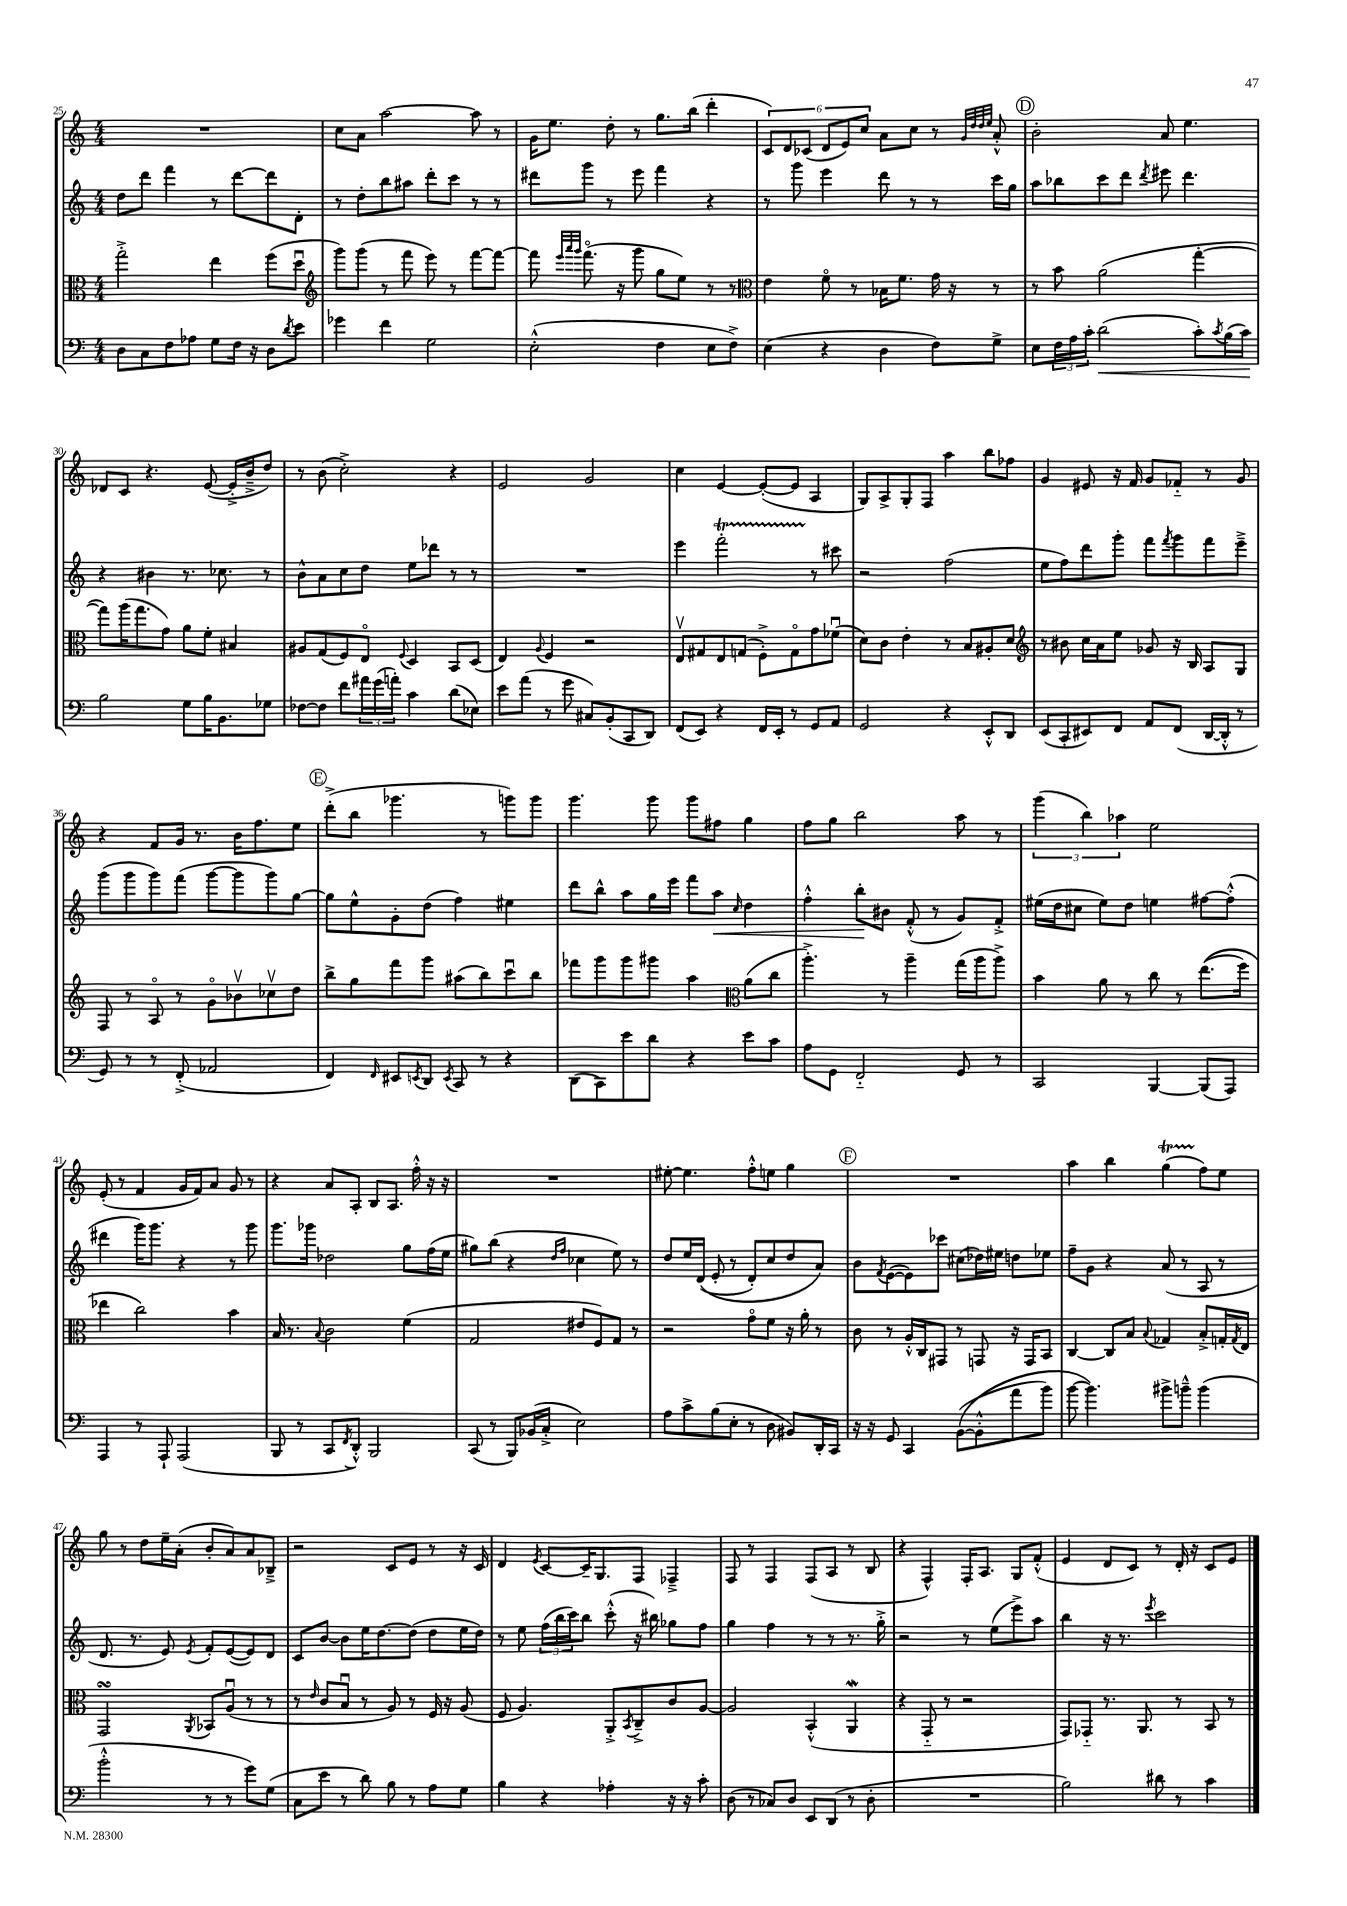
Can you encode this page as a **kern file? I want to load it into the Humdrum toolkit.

**kern	**dynam	**kern	**kern	**dynam	**kern
*part4	*part4	*part3	*part2	*part2	*part1
*staff4	*staff4	*staff3	*staff2	*staff2	*staff1
*clefF4	*	*clefC3	*clefG2	*	*clefG2
*k[]	*	*k[]	*k[]	*	*k[]
*M4/4	*	*M4/4	*M4/4	*	*M4/4
=25	=25	=25	=25	=25	=25
8D\L	.	2gg'^\	8dd\L	.	1r
8C\	.	.	8ddd\J	.	.
8F\	.	.	4fff\	.	.
8A-X\J	.	.	.	.	.
8G\L	.	4ee\	8r	.	.
16F\Jk	.	.	[8ddd\L	.	.
16r	.	.	.	.	.
8D\L	.	(8ff\L	8ddd\]	.	.
8qd/	.	.	.	.	.
8e\J	.	8ddu\J	8d'\J	.	.
=26	=26	=26	=26	=26	=26
*	*	*clefG2	*	*	*
4g-X\	.	8ggg\L)	8r	.	8cc\L
.	.	(8ggg\J	8dd'\L	.	8a\J
4f\	.	8r	8bb\	.	[2aa\
.	.	8fff\	8aa#X\J	.	.
2G\	.	8eee\)	8ddd'\L	.	.
.	.	8r	8ccc\J	.	.
.	.	[8fff\L	8r	.	8aa\]
.	.	8fff\J_	8r	.	8r
=27	=27	=27	=27	=27	=27
(2E'^^\	.	8fff\]	8ddd#X\L	.	16g\KL
.	.	.	.	.	8.ee\J
.	.	32qqeee/LLL	.	.	.
.	.	32qqaaa/	.	.	.
.	.	32qqggg/JJJ	.	.	.
.	.	(8.fff\	8ggg\J	.	.
.	.	.	8r	.	8dd'\
.	.	16r	.	.	.
.	.	8ggg\	8eee\	.	8r
4F\	.	8gg\L	4fff\	.	8.gg\L
.	.	8ee\J)	.	.	.
.	.	.	.	.	(16bb\Jk
8E\L	.	8r	4r	.	4ddd'\
8F^\J)	.	8r	.	.	.
=28	=28	=28	=28	=28	=28
*	*	*clefC3	*	*	*
(4E\	.	4e\	8r	.	12c/L)
.	.	.	.	.	12d/
.	.	.	8ggg\	.	.
.	.	.	.	.	(12c-X/J
4r	.	8f\	4eee\	.	12d/L
.	.	.	.	.	12e/)
.	.	8r	.	.	.
.	.	.	.	.	12cc/J
4D\	.	16B-X\KL	8ddd\	.	8a\L
.	.	8.f\J	.	.	.
.	.	.	8r	.	8cc\J
8F\L)	.	16g\	8r	.	8r
.	.	16r	.	.	.
.	.	.	.	.	32qqg/LLL
.	.	.	.	.	32qqdd/
.	.	.	.	.	32qqdd/
.	.	.	.	.	32qqee/JJJ
8G^\J	.	8r	16ccc\LL	.	8a'^^/
.	.	.	16gg\JJ	.	.
!!LO:REH:place=s1:t=D
=29	=29	=29	=29	=29	=29
8E\L	.	8r	8aa\L	.	2b'\
24F\L	.	8b\	8bb-X\	.	.
24A\	.	.	.	.	.
24c'\JJ	.	.	.	.	.
!	!LO:HP:b	!	!	!	!
(2d\	<	(2a\	8ccc\	.	.
.	.	.	8ddd\J	.	.
.	.	.	8qddd/	.	.
.	.	.	8eee#X\	.	8a/
.	.	.	4.ddd\	.	4.ee\
8c'\L)	.	[4gg'\	.	.	.
8qc/	.	.	.	.	.
(16B\L	.	.	.	.	.
16c\JJ)	.	.	.	.	.
.	[	.	.	.	.
!!LO:LB:g=z
=30	=30	=30	=30	=30	=30
2B\	.	8gg\L])	4r	.	8d-X/L
.	.	(16aa\K	.	.	8c/J
.	.	8.gg\	.	.	.
.	.	.	4b#X\	.	4.r
.	.	8g\J)	.	.	.
8G\L	.	8a\L	8.r	.	.
16B\K	.	8f'\J	.	.	([8e/
8.BB\	.	.	8.cc-X\	.	.
.	.	4B#X/	.	.	16e'^/LL]
.	.	.	.	.	16b~^/J
8G-X\J	.	.	8r	.	8dd/J)
=31	=31	=31	=31	=31	=31
[8F-X\L	.	8A#X/L	8b^^\L	.	8r
8F-\J]	.	(8G/	8a\	.	(8b\
8f\L	.	8F/)	8cc\	.	2cc'^\)
24a#X\L	.	8E/J	8dd\J	.	.
(24g\	.	.	.	.	.
24an'\JJ)	.	.	.	.	.
.	.	8qqF/	.	.	.
4c\	.	4D/	8ee\L	.	.
.	.	.	8ddd-X\J	.	.
(8d\L	.	8BB/L	8r	.	4r
8E-X\J)	.	(8D/J	8r	.	.
=32	=32	=32	=32	=32	=32
8e\L	.	4E/)	1r	.	2e/
(8a\J	.	.	.	.	.
.	.	8qqA/	.	.	.
8r	.	4F/	.	.	.
8g\	.	.	.	.	.
8C#X/L)	.	2r	.	.	2g/
(8BB'/	.	.	.	.	.
8CC/	.	.	.	.	.
8DD/J)	.	.	.	.	.
=33	=33	=33	=33	=33	=33
(8FF/L	.	8Ev/L	4eee\	.	4cc\
8EE/J)	.	8G#X/	.	.	.
4r	.	8E/	2fffT'\	.	[4e/
.	.	(8Gn/J	.	.	.
16FF/LL	.	8F'^\L)	.	.	(8e'/L_
16EE'/JJ	.	.	.	.	.
8r	.	8G\	.	.	8e/J]
8GG/L	.	8g\	8r	.	4A/
8AA/J	.	(8f-Xu\J	8ccc#X\	.	.
=34	=34	=34	=34	=34	=34
2GG/	.	8d\L)	2r	.	8G/L)
.	.	8c\J	.	.	8A^/
.	.	4e'\	.	.	8G'/
.	.	.	.	.	8F/J
4r	.	8r	(2ff\	.	4aa\
.	.	8B/L	.	.	.
8EE'^^/L	.	8A#X'/	.	.	8bb\L
8DD/J	.	8d/J	.	.	8ff-X\J
=35	=35	=35	=35	=35	=35
*	*	*clefG2	*	*	*
(8EE/L	.	8r	8ee\L	.	4g/
8CC'/	.	8b#X\	8ff\)	.	.
8EE#X/)	.	16cc\LL	8ddd\	.	8e#X/
.	.	16a\J	.	.	.
8FF/J	.	8ee\J	8ggg'\J	.	16r
.	.	.	.	.	16f/
8AA/L	.	8g-X/	8fff\L	.	8g/L
.	.	.	8qfff/	.	.
(8FF/J	.	16r	8ggg\	.	8f-X/J
.	.	16B/	.	.	.
[16DD/LL	.	8A/L	8fff\	.	8r
16DD'^^/JJ]	.	.	.	.	.
8r	.	8G/J	8eee~^\J	.	8g/
!!LO:LB:g=z
=36	=36	=36	=36	=36	=36
8GG/)	.	8F/	(8ggg\L	.	4r
8r	.	8r	8ggg\	.	.
8r	.	8A/	8ggg\)	.	8f/L
(8FF'^/	.	8r	(8fff\J	.	16g/Jk
.	.	.	.	.	8.r
2AA-X/	.	8g\L	[8ggg\L	.	.
.	.	8b-Xv\	8ggg\]	.	16b\KL
.	.	.	.	.	8.ff\
.	.	8cc-Xv\	8ggg\)	.	.
.	.	8dd\J	[8gg\J	.	8ee\J
!!LO:REH:place=s1:t=E
=37	=37	=37	=37	=37	=37
4FF/)	.	8bb^\L	8gg\L]	.	(8ddd'^\L
.	.	8gg\	8ee^^\	.	8bb\J
16qqFF/	.	.	.	.	.
8EE#X/L	.	8fff\	8g'\	.	4.ggg-X\
8qEEn/	.	.	.	.	.
8DD/J	.	8ggg\J	(8dd\J	.	.
8qEE/	.	.	.	.	.
8CC/	.	(8aa#X\L	4ff\)	.	.
8r	.	8bb\)	.	.	8r
4r	.	8cccu\	4ee#X\	.	8gggn\L)
.	.	8bb\J	.	.	8ggg\J
=38	=38	=38	=38	=38	=38
(8DD\L	.	8fff-X\L	8ddd\L	.	4.ggg\
8CC\)	.	8ggg\	8bb^^\J	.	.
8e\	.	8ggg\	8aa\L	.	.
8d\J	.	8ggg#X\J	16gg\L	.	8ggg\
.	.	.	16eee\JJ	.	.
4r	.	4aa\	8fff\L	.	8ggg\L
!	!	!	!	!LO:HP:b	!
.	.	.	8aa\J	<	8ff#X\J
*	*	*clefC3	*	*	*
.	.	.	16qqcc/	.	.
8e\L	.	(8a\L	4dd\	.	4gg\
8c\J	.	8cc\J	.	.	.
=39	=39	=39	=39	=39	=39
8A\L	.	4.aa'^\)	4ff'^^\	.	8ff\L
8GG\J	.	.	.	.	8gg\J
2FF/	.	.	8bb'\L	.	2bb\
.	.	8r	8b#X\J	[	.
.	.	4aa~\	(8f'^^/	.	.
.	.	.	8r	.	.
8GG/	.	(16gg\LL	8g/L)	.	8aa\
.	.	16aa\J	.	.	.
8r	.	8aa^\J)	8f'^/J	.	8r
=40	=40	=40	=40	=40	=40
2CC/	.	4b\	(16ee#X\LL	.	(6ggg\
.	.	.	16dd\J	.	.
.	.	.	8cc#X\J	.	.
.	.	.	.	.	6bb\)
.	.	8a\	8ee#\L)	.	.
.	.	.	.	.	6aa-X\
.	.	8r	8dd\J	.	.
[4BBB/	.	8cc\	4een\	.	2ee\
.	.	8r	.	.	.
(8BBB/L]	.	((8.ee\L	[8ff#X\L	.	.
8AAA/J)	.	.	(8ff#'^^\J]	.	.
.	.	16ff\Jk)	.	.	.
!!LO:LB:g=z
=41	=41	=41	=41	=41	=41
4AAA/	.	4ee-X\	4ddd#X\	.	(8e'/
.	.	.	.	.	8r
8r	.	2cc\)	16ggg\KL)	.	4f/
.	.	.	8.ggg\J	.	.
8AAA`/	.	.	.	.	.
(2AAA/	.	.	4r	.	16g/LL
.	.	.	.	.	16f/J)
.	.	.	.	.	8a/J
.	.	4b\	8r	.	8g/
.	.	.	8ggg\	.	8r
=42	=42	=42	=42	=42	=42
8BBB/	.	16B/	8.ggg\L	.	4r
.	.	8.r	.	.	.
8r	.	.	.	.	.
.	.	.	16ggg-X\Jk	.	.
.	.	8qqB/	.	.	.
8CC/L	.	2c\	2dd-X\	.	8a/L
8qFF/	.	.	.	.	.
8DD'^^/J)	.	.	.	.	8A'/J
2BBB/	.	.	.	.	8B/L
.	.	.	.	.	8.A/J
.	.	(4f\	8gg\L	.	.
.	.	.	.	.	16ff'^^\
.	.	.	(16ff\L	.	16r
.	.	.	16ee\JJ	.	16r
=43	=43	=43	=43	=43	=43
(8CC/	.	2G/	8gg#X\L)	.	1r
8r	.	.	(8bb\J	.	.
8BBB/L)	.	.	4r	.	.
(16BB-X/L	.	.	.	.	.
16C'^/JJ	.	.	.	.	.
.	.	.	16qqdd/LL	.	.
.	.	.	16qqff/JJ	.	.
2E\)	.	8e#X/L	4cc-X\	.	.
.	.	8F/)	.	.	.
.	.	8G/J	8ee\)	.	.
.	.	8r	8r	.	.
=44	=44	=44	=44	=44	=44
8A\L	.	2r	8dd/L	.	[8ee#X'\
8c^\	.	.	16ee/L	.	4.ee#\]
.	.	.	((16d/JJ	.	.
(8B\	.	.	8e'/	.	.
8E'\J	.	.	8r	.	.
8r	.	8g\L	8d'/L)	.	8ff'^^\L
8D\	.	8f\J	8cc/	.	8een\J
8BB#X/L)	.	16r	8dd/	.	4gg\
.	.	16a'\	.	.	.
16DD'/L	.	8r	8a/J)	.	.
16CC/JJ	.	.	.	.	.
!!LO:REH:place=s1:t=F
=45	=45	=45	=45	=45	=45
16r	.	8c\	8b\L	.	1r
16r	.	.	.	.	.
.	.	.	8qf/	.	.
8GG/	.	8r	([8e\	.	.
4CC/	.	16A'^^/LL	8e\])	.	.
.	.	16C/J	.	.	.
.	.	8GG#X/J	8ccc-X\J	.	.
(([8BB\L	.	8r	(8cc#X\L	.	.
8BB'^^\]	.	8GGn/	16dd-X\L)	.	.
.	.	.	16ee#X\JJ	.	.
8a\	.	16r	8ddn\L	.	.
.	.	16GG/KL	.	.	.
8b\J)	.	8BB/J	8ee-X\J	.	.
=46	=46	=46	=46	=46	=46
[8b\	.	[4C/	8ff~\L	.	4aa\
4.b\])	.	.	8g\J	.	.
.	.	8C/L]	4r	.	4bb\
.	.	8B/J	.	.	.
.	.	8qqB/	.	.	.
8b#X^\L	.	4G-X/	(8a/	.	(4ggT\
8bn~^^\J	.	.	8r	.	.
(4b\	.	8B'^/L	8A/	.	8ff\L)
.	.	16Gn'/L	8r	.	8ee\J
.	.	8qG/	.	.	.
.	.	16E/JJ	.	.	.
!!LO:LB:g=z
=47	=47	=47	=47	=47	=47
2b'^^\	.	2GGsSSS/	8.d/	.	8gg\
.	.	.	.	.	8r
.	.	.	8.r	.	.
.	.	.	.	.	8dd\L
.	.	.	8e/)	.	16ee~\L
.	.	.	.	.	(16a'\JJ
.	.	8qAA/	8qe/	.	.
8r	.	8BB-X/L	8f'/L	.	8b'/L
8r	.	(8Au/J	([8e/	.	8a/)
8g\L)	.	8r	8e/])	.	8a/
(8G\J	.	8r	8d/J	.	8B-X~^/J
=48	=48	=48	=48	=48	=48
8C\L	.	8r	8c/L	.	2r
.	.	16qqe/	.	.	.
8e\J	.	8c/L	[8b/J	.	.
8r	.	8Bu/J	8b\L]	.	.
8d\)	.	8r	16ee\K	.	.
.	.	.	[8.dd\	.	.
8B\	.	8A/)	.	.	8c/L
8r	.	8r	(8dd\J]	.	8e/J
8A\L	.	16F/	8dd\L	.	8r
.	.	16r	.	.	.
8G\J	.	(8A/	16ee\L	.	16r
.	.	.	16dd\JJ)	.	16c/
=49	=49	=49	=49	=49	=49
4B\	.	8F/	8r	.	4d/
.	.	4.A/)	8ee\	.	.
.	.	.	.	.	8qe/
4r	.	.	(24ff\LL	.	[8c/L
.	.	.	24bb\	.	.
.	.	.	24ccc\J)	.	.
.	.	.	8bb\J	.	16c~/K]
.	.	.	.	.	8.G/
4A-X'\	.	8AA'^/L	(8ccc'^^\	.	.
.	.	8qBB/	.	.	.
.	.	8C~^/	16r	.	8F/J
.	.	.	16bb#X\)	.	.
16r	.	8c/	8gg-X\L	.	4F-X~^/
16r	.	.	.	.	.
8c'\	.	[8A/J	8ff\J	.	.
=50	=50	=50	=50	=50	=50
(8D\	.	2A/]	4gg\	.	8F/
8r	.	.	.	.	8r
8C-X/L)	.	.	4ff\	.	4F/
8D/J	.	.	.	.	.
8EE/L	.	(4BB'^^/	8r	.	(8F/L
(8DD/J	.	.	8r	.	8A/J
8r	.	4AAW/	8.r	.	8r
8D'\	.	.	.	.	8B/
.	.	.	16gg'^\	.	.
=51	=51	=51	=51	=51	=51
1r	.	4r	2r	.	4r
.	.	8GG/	.	.	4F^^/)
.	.	8r	.	.	.
.	.	2r	8r	.	16F'/KL
.	.	.	.	.	8.A/J
.	.	.	(8ee\L	.	.
.	.	.	8eee^\)	.	8G/L
.	.	.	8aa\J	.	(8f'^^/J
=52	=52	=52	=52	=52	=52
2B\)	.	8GG/L)	4bb\	.	4e/
.	.	8GG-X/J	.	.	.
.	.	8.r	16r	.	8d/L
.	.	.	8.r	.	.
.	.	.	.	.	8c/J)
.	.	8.AA/	.	.	.
.	.	.	8qeee/	.	.
8d#X\	.	.	2ccc\	.	8r
8r	.	8r	.	.	16d'/
.	.	.	.	.	16r
4c\	.	8BB/	.	.	8c/L
.	.	8r	.	.	8e/J
==	==	==	==	==	==
*-	*-	*-	*-	*-	*-
